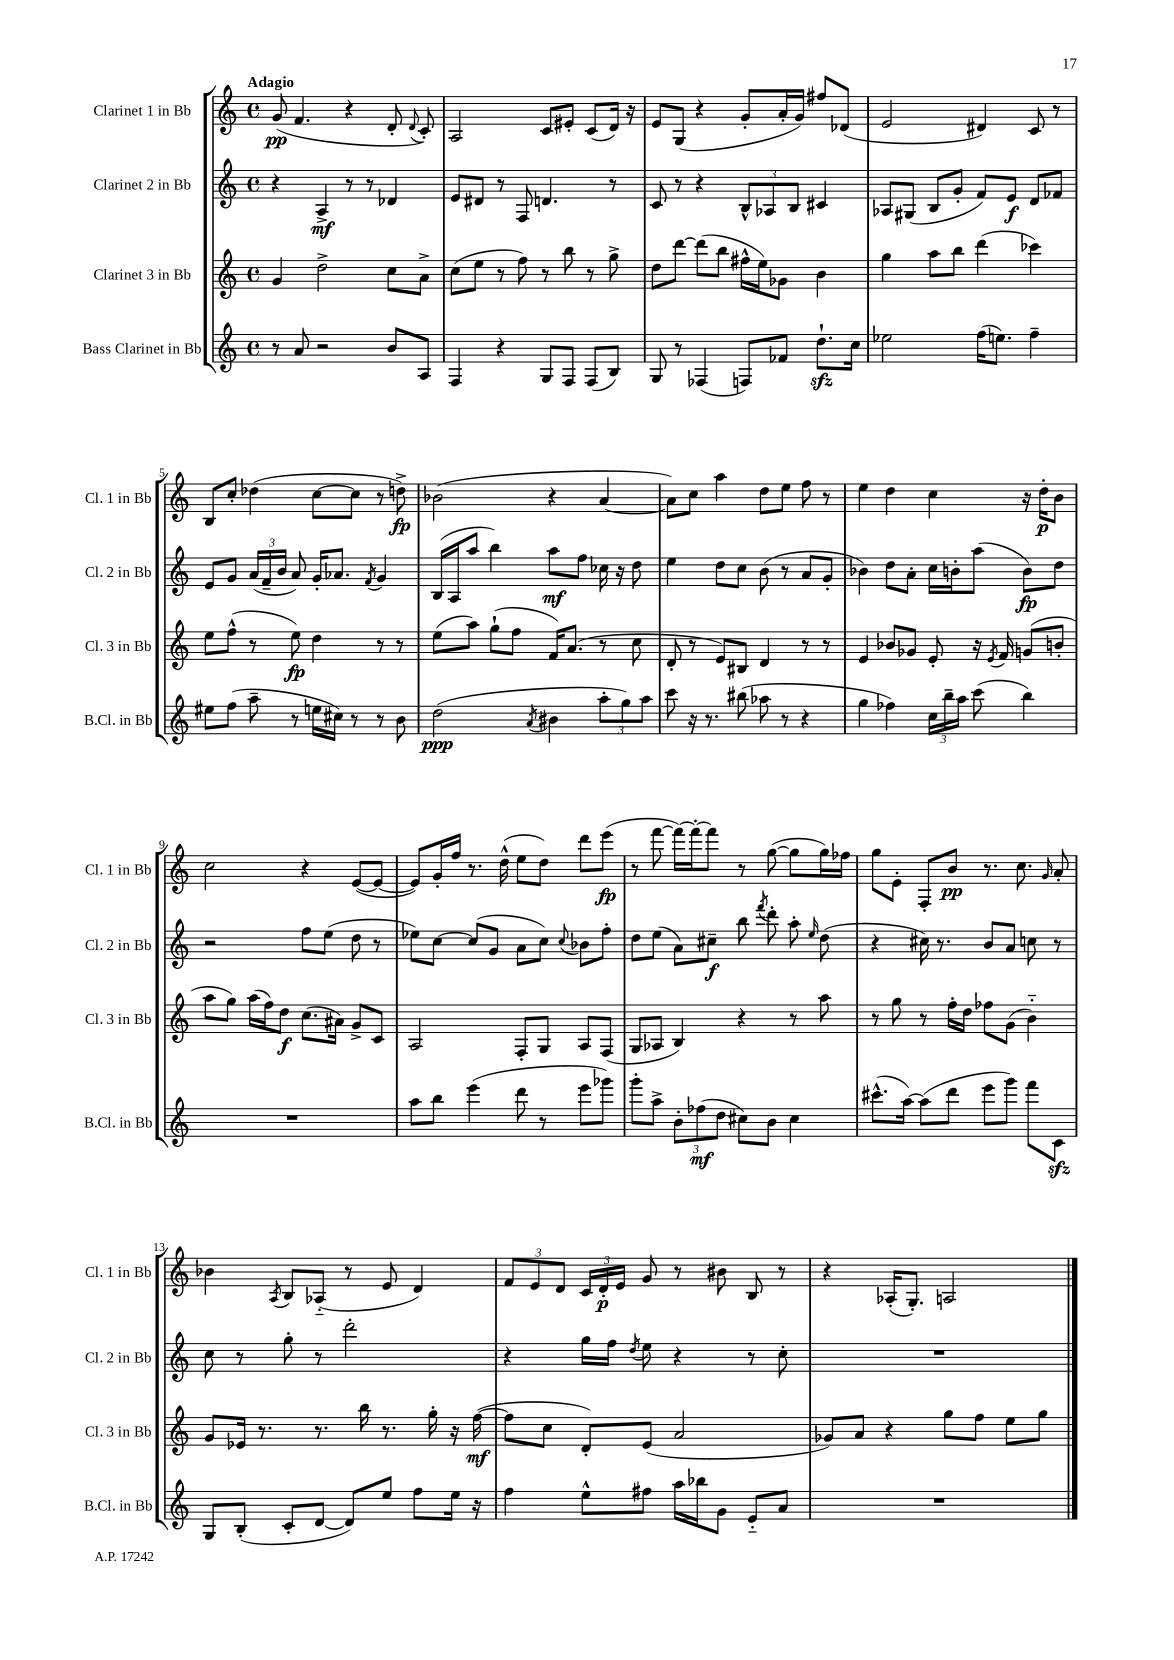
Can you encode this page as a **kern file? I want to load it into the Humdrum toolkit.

**kern	**kern	**kern	**kern
*staff4	*staff3	*staff2	*staff1
*clefG2	*clefG2	*clefG2	*clefG2
*k[]	*k[]	*k[]	*k[]
*M4/4	*M4/4	*M4/4	*M4/4
*met(c)	*met(c)	*met(c)	*met(c)
8r	4g/	4r	(8g/
8a/	.	.	4.f/
2r	2dd^\	4A^/	.
.	.	8r	4r
.	.	8r	.
8b/L	8cc\L	4d-/	8d'/
.	.	.	8qqd/
8A/J	8a^\J	.	8c'/)
=	=	=	=
4F/	(8cc\L	8e/L	2A/
.	8ee\J	8d#/J	.
4r	8r	8r	.
.	8ff\)	8F/	.
8G/L	8r	4.d/	8c/L
8F/J	8bb\	.	8e#'/J
(8F/L	8r	.	(8c/L
8B/J)	8gg^\	8r	16d/Jk)
.	.	.	16r
=	=	=	=
8G/	8dd\L	8c/	8e/L
8r	[8ddd\J	8r	(8G/J
(4F-/	(8ddd\]L	4r	4r
.	8bb\J	.	.
8F/L)	16ff#^^\LL	12B^^/L	8g'/L
.	16ee\J)	.	.
.	.	12A-/	.
8f-/J	8g-\J	.	16a'/L
.	.	12B/J	.
.	.	.	16g/JJ)
8.dd`\L	4b\	4c#/	8ff#/L
.	.	.	(8d-/J
16cc\Jk	.	.	.
=	=	=	=
2ee-\	4gg\	8A-/L	2e/
.	.	(8G#/J	.
.	8aa\L	8B/L	.
.	8bb\J	8g'/J	.
(16ff\LK	(4ddd\	8f/L)	4d#/)
8.ee\J)	.	.	.
.	.	8e/J	.
4ff~\	4ccc-\)	8d/L	8c/
.	.	8f-/J	8r
=	=	=	=
8ee#\L	8ee\L	8e/L	8B/L
(8ff\J	(8ff^^\J	8g/J	8cc'/J
8aa~\	8r	(24a/LL	(4dd-\
.	.	24f~/	.
.	.	24b/JJ	.
8r	8ee\)	8a/)	.
16ee\LL	4dd\	16g'/LK	[8cc\L
16cc#\JJ)	.	8.a-/J	.
8r	.	.	8cc\]J
.	.	8qf/	.
8r	8r	4g/	8r
8b\	8r	.	8dd^\)
=	=	=	=
(2dd\	(8ee\L	(16B/LL	(2b-\
.	.	16A/J	.
.	8aa\J)	8aa/J	.
.	(8gg`\L	4bb\)	.
.	8ff\J	.	.
8qa/	.	.	.
4b#\	16f/LK)	8aa\L	4r
.	(8.a/J	.	.
.	.	8ff\J	.
12aa'\L	8r	16cc-\	[4a/
.	.	16r	.
12gg\)	.	.	.
.	8cc\	8dd\	.
12aa\J	.	.	.
=	=	=	=
8ccc\	8d'/	4ee\	8a\]L)
16r	8r	.	8cc\J
8.r	.	.	.
.	8e/L)	8dd\L	4aa\
(8bb#\	8B#/J	8cc\J	.
8aa-\	4d/	(8b\	8dd\L
8r	.	8r	8ee\J
4r	8r	8a/L	8ff\
.	8r	8g'/J	8r
=	=	=	=
4gg\	4e/	4b-\)	4ee\
4ff-\)	8b-/L	8dd\L	4dd\
.	8g-/J	8a'\J	.
24cc\LL	8e'/	16cc\LL	4cc\
24bb~\	.	.	.
.	.	16b'\J	.
24aa\JJ	.	.	.
(8ccc\	16r	(8aa\J	.
.	8qe/	.	.
.	16f/	.	.
4bb\)	(8g/L	8b\L)	16r
.	.	.	16dd'\LK
.	8b'/J	8dd\J	8b\J
=	=	=	=
1r	8aa\L	2r	2cc\
.	8gg\J)	.	.
.	(16aa\LL	.	.
.	16ff\J)	.	.
.	8dd\J	.	.
.	(8.cc\L	8ff\L	4r
.	.	(8ee\J	.
.	16a#\Jk)	.	.
.	8g^/L	8dd\	([8e/L
.	8c/J	8r	8e/_J
=	=	=	=
8aa\L	2A/	8ee-\L)	8e/]L)
8bb\J	.	[8cc\J	16g'/L
.	.	.	16ff/JJ
(4eee\	.	(8cc/]L	8.r
.	.	8g/J	.
.	.	.	(16dd^^\
8ddd\	8F'/L	8a\L	8ee\L
8r	8G/J	8cc\J)	8dd\J)
.	.	8qqcc/	.
8eee\L	8A/L	8b-\L	8ddd\L
8ggg-\J)	(8F/J	8ff'\J	(8eee\J
=	=	=	=
8ggg'\L	8G/L	8dd\L	8r
8aa^\J	8A-/J	(8ee\J	[8fff\
12b'\L	4B/)	8a\L)	16fff\_LL)
.	.	.	16fff'\_J
(12ff-\	.	.	.
.	.	8cc#~\J	8fff\]J
12dd\J	.	.	.
8cc#\L)	4r	8bb\	8r
.	.	8qfff/	.
8b\J	.	8ddd'\	([8gg\
4cc#\	8r	8aa'\	8gg\]L
.	.	16qqee/	.
.	8aa\	(8dd\	16gg\L)
.	.	.	16ff-\JJ
=	=	=	=
(8.ccc#^^\L	8r	4r	8gg\L
.	8gg\	.	8e'\J
[16aa\Jk)	.	.	.
(8aa\]L	8r	16cc#\)	8F'/L
.	.	8.r	.
8ddd\J	16ff'\LL	.	8b/J
.	16dd\JJ	.	.
8eee\L	8ff-\L	8b/L	8.r
8ggg\J)	(8g\J	8a/J	.
.	.	.	8.cc\
8fff\L	4b'~\)	8cc\	.
.	.	.	16qqg/
8c\J	.	8r	8a'/
=	=	=	=
8G/L	8g/L	8cc\	4b-\
(8B'/J	16e-/Jk	8r	.
.	8.r	.	.
.	.	.	8qA/
8c'/L	.	8gg'\	8B/L
[8d/J	8.r	8r	(8A-'~/J
8d/]L)	.	2ddd'\	8r
.	16bb\	.	.
8ee/J	8.r	.	8e/
8ff\L	.	.	4d/)
.	16gg'\	.	.
16ee\Jk	16r	.	.
16r	([16ff\	.	.
=	=	=	=
4ff\	8ff\]L	4r	12f/L
.	.	.	12e/
.	8cc\J	.	.
.	.	.	12d/J
8ee^^\L	8d'/L)	16gg\LL	24c/LL
.	.	.	24d'/
.	.	16ff\JJ	.
.	.	.	24e/JJ
.	.	8qdd/	.
8ff#\J	(8e/J	8ee\	8g/
16aa\LL	2a/	4r	8r
16bb-\J	.	.	.
8g\J	.	.	8b#\
8e'~/L	.	8r	8B/
8a/J	.	8cc'\	8r
=	=	=	=
1r	8g-/L)	1r	4r
.	8a/J	.	.
.	4r	.	(16A-'/LK
.	.	.	8.G'/J)
.	8gg\L	.	2A/
.	8ff\J	.	.
.	8ee\L	.	.
.	8gg\J	.	.
==	==	==	==
*-	*-	*-	*-
